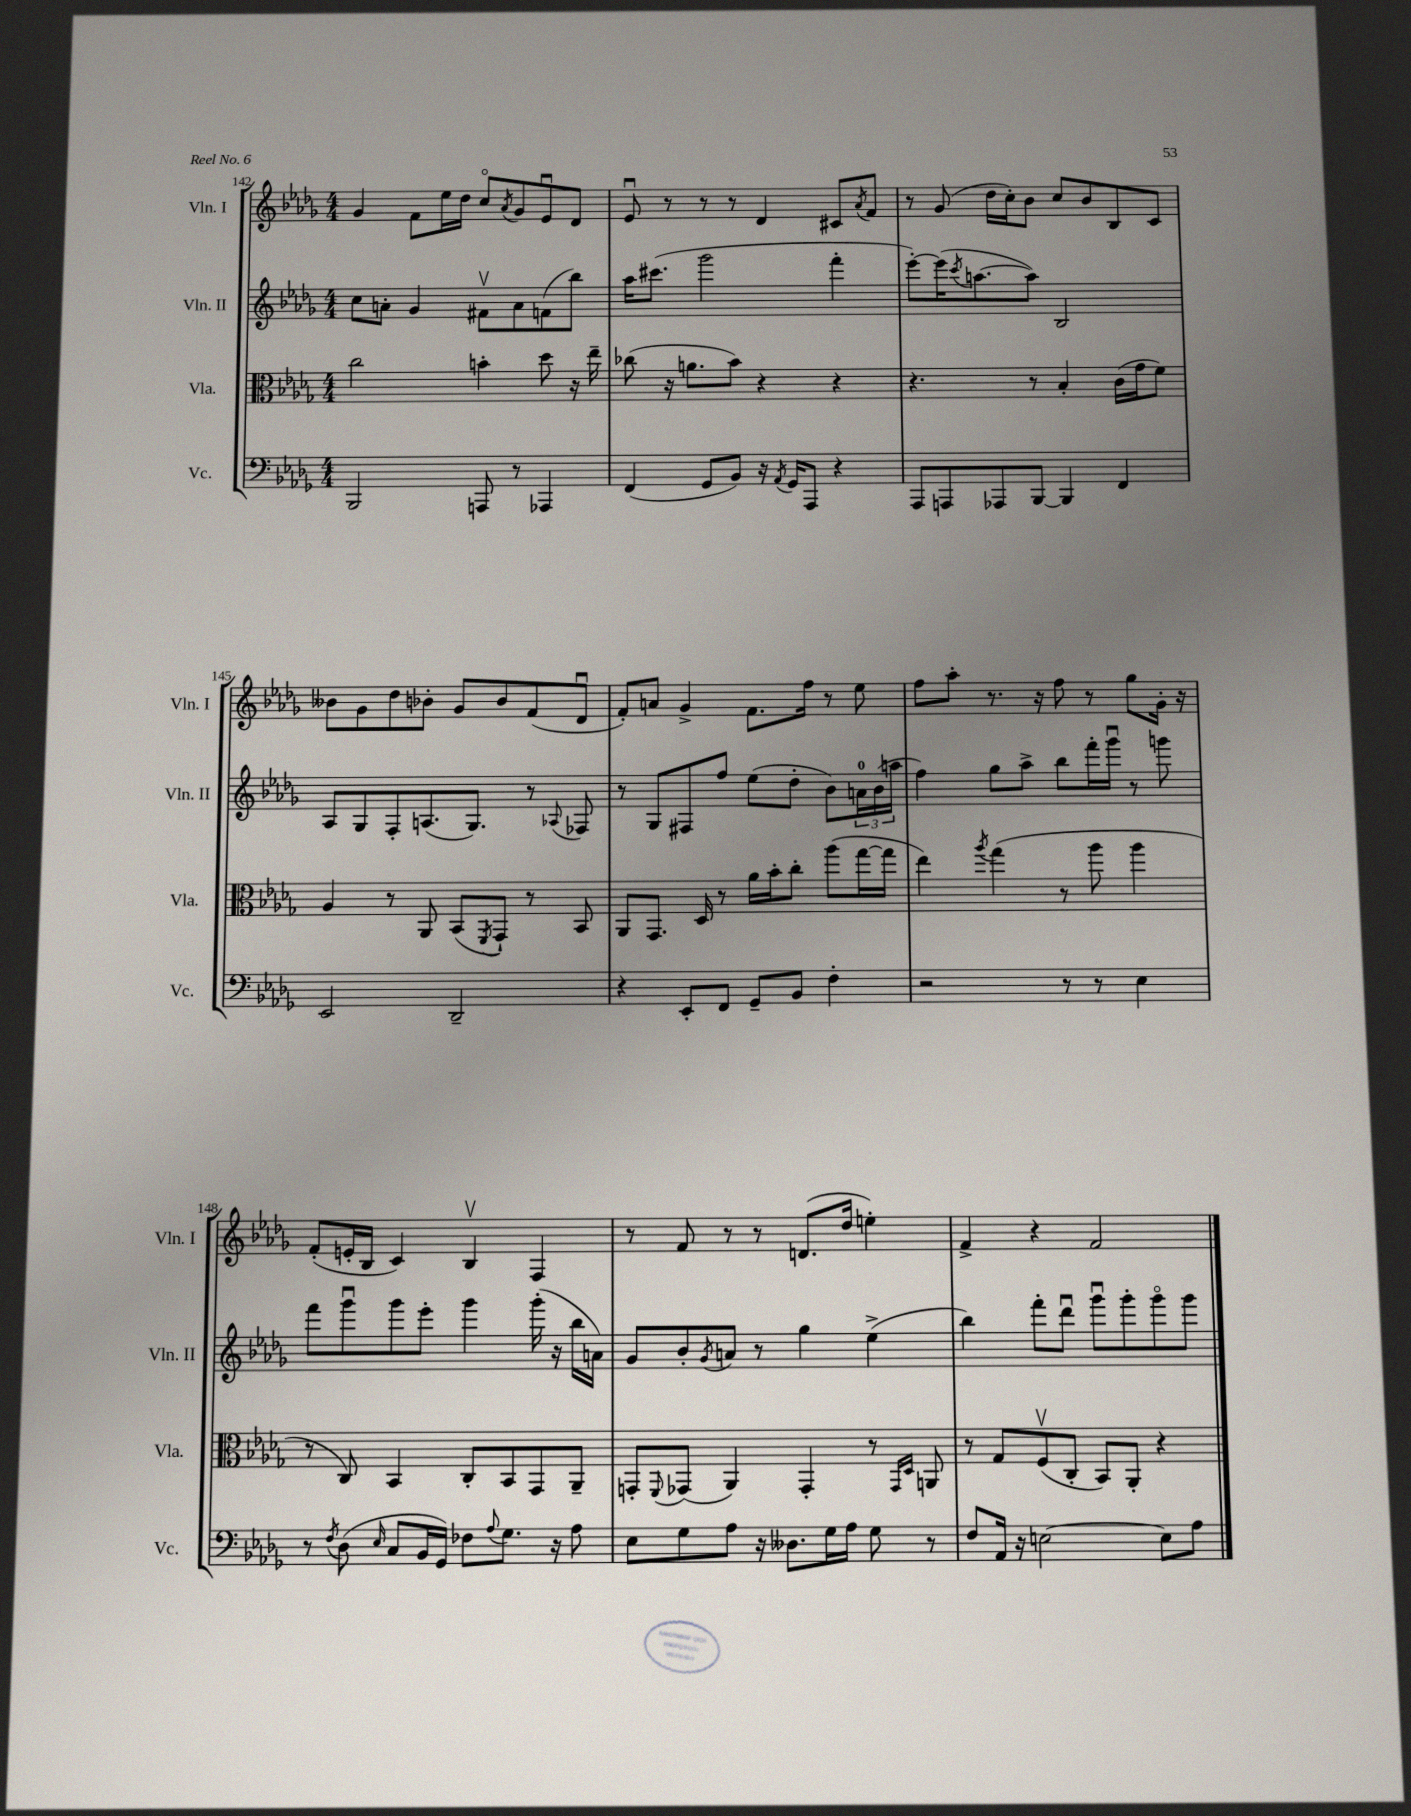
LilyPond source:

<<
\new StaffGroup <<
\new Staff = "s0" \with { instrumentName = "Vln. I" shortInstrumentName = "Vln. I" } {
    \clef treble \key des \major \numericTimeSignature \time 4/4
    ges'4 f'8 ees''16 des''16 c''8\flageolet \acciaccatura { aes'8 } ges'8 ees'8\downbow des'8 |
    ees'8\downbow r8 r8 r8 des'4 cis'8 \acciaccatura { aes'8 } f'8 |
    r8 ges'8( des''16 c''16-.) bes'8 c''8 bes'8 bes8 c'8 |
    beses'8 ges'8 des''8 bes'8-. ges'8 bes'8 f'8( des'8\downbow |
    f'8-.) a'8 ges'4-> f'8. f''16 r8 ees''8 |
    f''8 aes''8-. r8. r16 f''8 r8 ges''8 ges'16-. r16 |
    f'8-.( e'16-. bes16 c'4) bes4\upbow f4 |
    r8 f'8 r8 r8 d'8.( des''16 e''4-.) |
    f'4-> r4 f'2 \bar "|." |
}
\new Staff = "s1" \with { instrumentName = "Vln. II" shortInstrumentName = "Vln. II" } {
    \clef treble \key des \major \numericTimeSignature \time 4/4
    c''8 a'8-. ges'4 fis'8\upbow a'8 f'8( bes''8) |
    aes''16 cis'''8.( ges'''2 f'''4-. |
    ees'''8~-.) ees'''16( \acciaccatura { c'''8 } a''8.~ a''8) bes2 |
    aes8 ges8 f8-. a8.( ges8.) r8 \appoggiatura { aes8 } fes8 |
    r8 ges8 fis8 f''8 ees''8( des''8-. bes'8) \tuplet 3/2 { a'16-0 bes'16( a''16 } |
    f''4) ges''8 aes''8-> bes''8 f'''16-. ges'''16\downbow r8 g'''8 |
    f'''8 ges'''8\downbow ges'''8 ees'''8-. ges'''4 ges'''16-.( r16 bes''16 a'16) |
    ges'8 bes'8-. \acciaccatura { ges'8 } a'8 r8 ges''4 ees''4->( |
    bes''4) f'''8-. des'''8\downbow ges'''8\downbow ges'''8-. ges'''8\flageolet ges'''8 \bar "|." |
}
\new Staff = "s2" \with { instrumentName = "Vla." shortInstrumentName = "Vla." } {
    \clef alto \key des \major \numericTimeSignature \time 4/4
    c''2 b'4-. des''8 r16 ees''16-- |
    ces''8( r16 a'8. bes'8) r4 r4 |
    r4. r8 bes4-. c'16( ges'16 f'8) |
    aes4 r8 aes,8 bes,8( \acciaccatura { f,8 } ges,8-!) r8 bes,8 |
    aes,8 ges,8. des16 r8 aes'16 bes'16-. c''8-. aes''8( ges''16~ ges''16 |
    ees''4) \acciaccatura { aes''8 } ges''4( r8 aes''8 aes''4 |
    r8 c8) bes,4 c8-. bes,8 ges,8 aes,8-- |
    g,8-. \appoggiatura { f,8 } ges,8( aes,4) ges,4-. r8 \grace { ges,16 des16 } a,8 |
    r8 ges8 f8\upbow( c8-. bes,8) aes,8-. r4 \bar "|." |
}
\new Staff = "s3" \with { instrumentName = "Vc." shortInstrumentName = "Vc." } {
    \clef bass \key des \major \numericTimeSignature \time 4/4
    bes,,2 a,,8 r8 aes,,4 |
    f,4( ges,8 bes,8) r16 \acciaccatura { aes,8 } ges,16 aes,,8 r4 |
    aes,,8 a,,8 aes,,8 bes,,8~ bes,,4 f,4 |
    ees,2 des,2-- |
    r4 ees,8-. f,8 ges,8-- bes,8 f4-. |
    r2 r8 r8 ees4 |
    r8 \acciaccatura { f8 } des8( \grace { ees16 } c8 bes,16 ges,16) fes8 \appoggiatura { aes8 } ges8. r16 aes8 |
    ees8 ges8 aes8 r16 deses8. ges16 aes16 ges8 r8 |
    f8 aes,16 r16 e2~ e8 aes8 \bar "|." |
}
>>
>>
\layout { \context { \Score currentBarNumber = #142 } }
